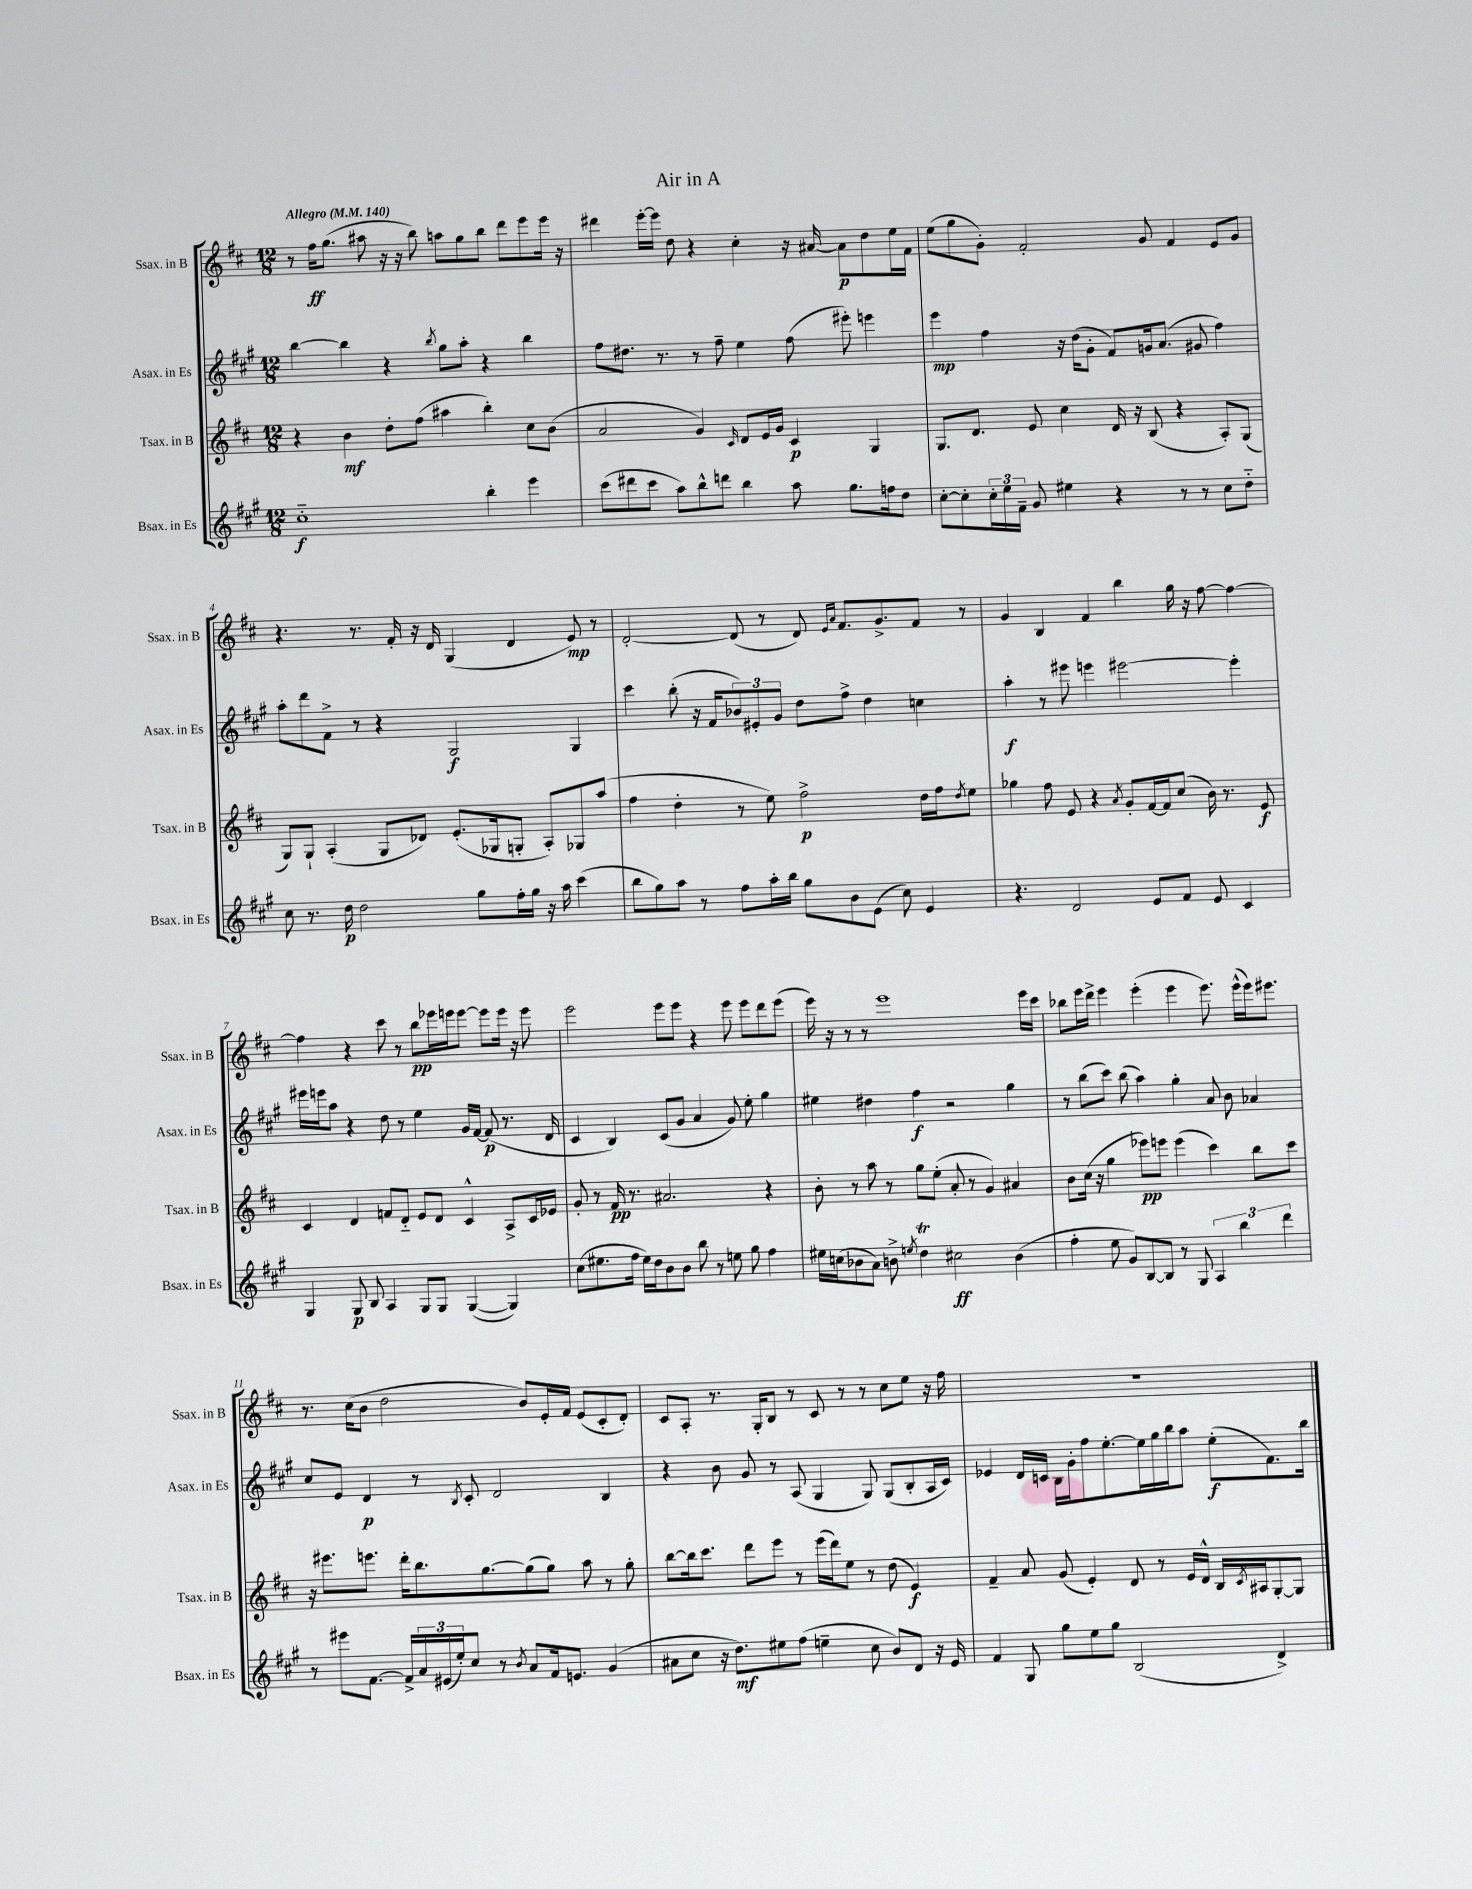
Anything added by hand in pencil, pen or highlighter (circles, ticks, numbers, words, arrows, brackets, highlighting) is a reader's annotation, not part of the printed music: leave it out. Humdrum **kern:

**kern	**dynam	**kern	**dynam	**kern	**dynam	**kern	**dynam
*part4	*part4	*part3	*part3	*part2	*part2	*part1	*part1
*staff4	*staff4	*staff3	*staff3	*staff2	*staff2	*staff1	*staff1
*I"Bsax. in Es	*	*I"Tsax. in B	*	*I"Asax. in Es	*	*I"Ssax. in B	*
*I'Bsax. in Es	*	*I'Tsax. in B	*	*I'Asax. in Es	*	*I'Ssax. in B	*
*clefG2	*	*clefG2	*	*clefG2	*	*clefG2	*
*k[f#c#g#]	*	*k[f#c#]	*	*k[f#c#g#]	*	*k[f#c#]	*
*M12/8	*	*M12/8	*	*M12/8	*	*M12/8	*
*MM140	*	*MM140	*	*MM140	*	*MM140	*
=1	=1	=1	=1	=1	=1	=1	=1
!	!	!	!	!	!	!LO:TX:a:B:t=Allegro	!
1cc#	f	4r	.	[4bb\	.	8r	.
.	.	.	.	.	.	16ff#\KL	ff
.	.	.	.	.	.	(8.gg\J	.
.	.	4b\	mf	4bb\]	.	.	.
.	.	.	.	.	.	8aa#X\	.
.	.	8dd'\L	.	4r	.	16r	.
.	.	.	.	.	.	16r	.
.	.	(8ff#\J	.	.	.	8bb\)	.
.	.	.	.	8qbb/	.	.	.
.	.	4aa#X\	.	8gg#\L	.	8aan\L	.
.	.	.	.	8aa'\J	.	8gg\	.
4bb'\	.	4bb'\)	.	4r	.	8bb\J	.
.	.	.	.	.	.	8ddd\L	.
4eee\	.	8cc#\L	.	4bb\	.	8eee\	.
.	.	(8b\J	.	.	.	16eee\Jk	.
.	.	.	.	.	.	16r	.
=2	=2	=2	=2	=2	=2	=2	=2
(8ccc#\L	.	2a/	.	8ff#\L	.	4ddd#X\	.
8ddd#X\	.	.	.	8.dd#X\J	.	.	.
8ccc#\J	.	.	.	.	.	[16eee'\LL	.
.	.	.	.	8.r	.	16eee\JJ]	.
8aa\L)	.	.	.	.	.	8dd\	.
8bb^^\	.	4g/)	.	8r	.	4r	.
8dddn\J	.	.	.	8ff#~\	.	.	.
.	.	16qqc#/	.	.	.	.	.
4bb\	.	8d/L	.	4ee\	.	4cc#'\	.
.	.	16e/L	.	.	.	.	.
.	.	16g/JJ	.	.	.	.	.
8aa\	.	4c#/	p	(8ff#\	.	16r	.
.	.	.	.	.	.	[16a#X/	.
8.gg#\L	.	.	.	8eee#X'\)	.	8a#\L]	p
.	.	4G/	.	4eeen\	.	8dd\	.
16ffn\k	.	.	.	.	.	.	.
8dd\J	.	.	.	.	.	16ee\L	.
.	.	.	.	.	.	16f#\JJ	.
=3	=3	=3	=3	=3	=3	=3	=3
[8cc#'\L	.	8.G/L	.	4eee\	mp	(8ee\L	.
8cc#'\]	.	.	.	.	.	8gg\	.
.	.	8.d/J	.	.	.	.	.
24cc#'\L	.	.	.	4ff#\	.	8g'\J)	.
24ee\	.	.	.	.	.	.	.
24f#~\JJ	.	.	.	.	.	.	.
8g#/	.	8e/	.	.	.	2f#'/	.
4ee#X\	.	4cc#\	.	16r	.	.	.
.	.	.	.	(16dd\KL	.	.	.
.	.	.	.	8g#'\J	.	.	.
4r	.	16d/	.	8f#/L)	.	.	.
.	.	16r	.	.	.	.	.
.	.	(8B/	.	16gn/k	.	8g/	.
.	.	.	.	(8.a/J	.	.	.
8r	.	4r	.	.	.	4f#/	.
8r	.	.	.	8g#X/	.	.	.
8cc#\L	.	8A'/L)	.	4ff#\)	.	8e/L	.
8dd\J	.	(8G/J	.	.	.	8g/J	.
!!LO:LB:g=z
=4	=4	=4	=4	=4	=4	=4	=4
8cc#\	.	8G/L)	.	8aa'\L	.	4.r	.
8.r	.	8G`/J	.	8ddd\	.	.	.
.	.	(4A'/	.	8f#^\J	.	.	.
16dd\	p	.	.	.	.	.	.
2dd\	.	.	.	8r	.	8.r	.
.	.	8G/L	.	4r	.	.	.
.	.	.	.	.	.	16f#'/	.
.	.	8d-X/J)	.	.	.	16r	.
.	.	.	.	.	.	16d/	.
.	.	(8.e'/L	.	2G#/	f	(4G/	.
8gg#\L	.	.	.	.	.	.	.
.	.	16G-X/k	.	.	.	.	.
16ff#'\L	.	8Gn'/J	.	.	.	4d/	.
16gg#\JJ	.	.	.	.	.	.	.
16r	.	8A'/L)	.	.	.	.	.
16aa\	.	.	.	.	.	.	.
(4ccc#\	.	8G-X/	.	4G#/	.	8e/)	mp
.	.	(8aa/J	.	.	.	8r	.
=5	=5	=5	=5	=5	=5	=5	=5
8bb\L	.	4ff#\	.	4ccc#\	.	[2d'/	.
8gg#\)	.	.	.	.	.	.	.
8aa\J	.	4dd'\	.	(8bb'\	.	.	.
8r	.	.	.	16r	.	.	.
.	.	.	.	16f#/KL	.	.	.
8ff#\L	.	8r	.	12b-X/)	.	(8d/]	.
.	.	.	.	12e#X'/	.	.	.
16aa'\L	.	8ee\)	.	.	.	8r	.
.	.	.	.	12g#/J	.	.	.
16bb\JJ	.	.	.	.	.	.	.
8gg#\L	.	2ff#^\	p	8dd\L	.	8d/)	.
.	.	.	.	.	.	16qqe/LL	.
.	.	.	.	.	.	16qqa/JJ	.
8b\	.	.	.	8ff#^\J	.	8.f#/L	.
(8e\J	.	.	.	4dd\	.	.	.
.	.	.	.	.	.	8.g^/	.
8cc#\)	.	.	.	.	.	.	.
4e/	.	16dd\LL	.	4ccn\	.	8f#/J	.
.	.	16ff#\J	.	.	.	.	.
.	.	8qdd/	.	.	.	.	.
.	.	8ee\J	.	.	.	8r	.
=6	=6	=6	=6	=6	=6	=6	=6
4.r	.	4gg-X\	.	4aa'\	f	4g/	.
.	.	8ff#\	.	8r	.	4B/	.
2d/	.	8e/	.	8eee#X\	.	.	.
.	.	4r	.	4eeen\	.	4f#/	.
.	.	8qa/	.	.	.	.	.
.	.	8g'/L	.	[2eee#X\	.	4bb\	.
8e/L	.	[16f#/L	.	.	.	.	.
.	.	16f#/J]	.	.	.	.	.
8f#/J	.	(8cc#/J	.	.	.	16gg\	.
.	.	.	.	.	.	16r	.
8e/	.	16b\)	.	.	.	[8ff#\	.
.	.	8.r	.	.	.	.	.
4c#/	.	.	.	4eee#'\]	.	4ff#\_	.
.	.	8e/	f	.	.	.	.
!!LO:LB:g=z
=7	=7	=7	=7	=7	=7	=7	=7
4G#/	.	4c#/	.	16eee#X\LL	.	4ff#\]	.
.	.	.	.	16eeen\J	.	.	.
.	.	.	.	8aa\J	.	.	.
8G#/	p	4d/	.	4r	.	4r	.
8B/	.	.	.	.	.	.	.
4A/	.	8fn/L	.	8dd\	.	8ccc#\	.
.	.	8d/J	.	8r	.	8r	.
8G#/L	.	8e/L	.	4ee\	.	8bb\L	pp
8G#/J	.	8d/J	.	.	.	16eee-X\L	.
.	.	.	.	.	.	16eeen\J	.
([4G#/	.	4c#^^/	.	16g#/LL	.	[8eee\J	.
.	.	.	.	[16f#/JJ	.	.	.
.	.	.	.	(8f#/]	p	8eee\L]	.
4G#/])	.	8A^/L	.	8.r	.	16eee\Jk	.
.	.	.	.	.	.	16r	.
.	.	16c#/L	.	.	.	8eee\	.
.	.	16e-X/JJ	.	16d/	.	.	.
=8	=8	=8	=8	=8	=8	=8	=8
(8cc#\L	.	8g'/	.	4c#/	.	2eee\	.
8.ee#X\	.	8r	.	.	.	.	.
.	.	16f#/	pp	4B/)	.	.	.
16ff#\Jk	.	8.r	.	.	.	.	.
16ee#\LL)	.	.	.	.	.	.	.
16dd\J	.	.	.	.	.	.	.
8b\	.	2.a#X/	.	(8c#/L	.	8eee\L	.
8b\J	.	.	.	8g#/J	.	8eee\J	.
8bb\	.	.	.	4a/	.	4r	.
8r	.	.	.	.	.	.	.
8een\	.	.	.	8g#/)	.	8eee\	.
8gg#\	.	.	.	8ee'\	.	8eee\L	.
4ff#\	.	4r	.	4gg#\	.	8ddd\	.
.	.	.	.	.	.	(8eee\J	.
=9	=9	=9	=9	=9	=9	=9	=9
16ee#X\LL	.	8b'\	.	4ee#X\	.	16eee\)	.
(16ccn\J	.	.	.	.	.	16r	.
8b-X\	.	8r	.	.	.	8r	.
8a\J)	.	8aa\	.	4dd#X\	.	8r	.
8bn^\	.	8r	.	.	.	1eee	.
8qeen/	.	.	.	.	.	.	.
4ddT\	.	8gg\L	.	4ff#\	f	.	.
.	.	(8ee'\J	.	.	.	.	.
2cc#X\	ff	8a'/	.	2r	.	.	.
.	.	8r	.	.	.	.	.
.	.	4g/)	.	.	.	.	.
(4b\	.	4a#X/	.	4gg#\	.	.	.
.	.	.	.	.	.	16eee\LL	.
.	.	.	.	.	.	16ccc#\JJ	.
=10	=10	=10	=10	=10	=10	=10	=10
4ff#'\	.	8b\L	.	8r	.	8bb-X\L	.
.	.	(16cc#\Jk	.	(8bb\L	.	16eee\L	.
.	.	16r	.	.	.	16ddd^\JJ	.
8ee\	.	4gg\	.	8ccc#\J)	.	4eee\	.
8g#/L)	.	.	.	(8bb\	.	.	.
[8B/	.	8eee-X\L)	pp	4aa\)	.	(4eee'\	.
8B/J]	.	8eeen\J	.	.	.	.	.
8r	.	(4eee\	.	4gg#'\	.	4eee\	.
8G#/	.	.	.	.	.	.	.
6A/	.	4ccc#\)	.	8a/	.	8.eee\)	.
.	.	.	.	8b\	.	.	.
6bb\	.	.	.	.	.	.	.
.	.	.	.	.	.	(16eee^^\LL	.
.	.	8bb\L	.	4a-X/	.	16eee\J)	.
.	.	.	.	.	.	8.eee#X\J	.
6ddd\	.	.	.	.	.	.	.
.	.	8ccc#\J	.	.	.	.	.
!!LO:LB:g=z
=11	=11	=11	=11	=11	=11	=11	=11
8r	.	16r	.	8cc#/L	.	8.r	.
.	.	8.eee#X\L	.	.	.	.	.
8eee#X\L	.	.	.	8e/J	.	.	.
.	.	.	.	.	.	(16cc#\KL	.
[8.f#\J	.	8.eeen\J	.	4d/	p	8b\J	.
.	.	.	.	.	.	2dd\	.
16f#^/LL]	.	16ddd'\KL	.	.	.	.	.
24a/	.	8.bb\	.	8r	.	.	.
(24e#X/	.	.	.	.	.	.	.
24ee'/J)	.	.	.	.	.	.	.
.	.	.	.	8qB/	.	.	.
8cc#/J	.	.	.	8c#'/	.	.	.
.	.	[8.gg\	.	.	.	.	.
8r	.	.	.	2d/	.	.	.
8qb/	.	.	.	.	.	.	.
8a/L	.	(8gg\]	.	.	.	8b/L)	.
16f#/k	.	8gg\J)	.	.	.	16e'/L	.
8.en/J	.	.	.	.	.	16f#/JJ	.
.	.	8aa\	.	.	.	(8e/L	.
(4g#/	.	8r	.	4B/	.	8c#'/	.
.	.	8gg'\	.	.	.	8d'/J)	.
=12	=12	=12	=12	=12	=12	=12	=12
8a#X\L	.	[8bb\L	.	4r	.	8c#/L	.
8cc#\J	.	16bb\k]	.	.	.	8A'/J	.
.	.	8.ccc#\J	.	.	.	.	.
16r	.	.	.	8b\	.	8.r	.
8.dd\L)	mf	.	.	.	.	.	.
.	.	8ddd\L	.	8g#/	.	.	.
.	.	.	.	.	.	16G'/KL	.
8ee#X\	.	8eee\J	.	8r	.	8B/J	.
(8ff#\J	.	8r	.	(8A/	.	8r	.
4een~\	.	(16eee\LL	.	4G#/	.	8c#/	.
.	.	16ddd\J)	.	.	.	.	.
.	.	8ee\J	.	.	.	8r	.
8cc#\	.	8r	.	8G#/)	.	8r	.
8b/L)	.	(8dd\	.	(8G#/L	.	8cc#\L	.
8d/J	.	4e/)	f	8B'/	.	8ee\J	.
16r	.	.	.	16A/L	.	16r	.
16e/	.	.	.	16c#/JJ)	.	16ff#\	.
=13	=13	=13	=13	=13	=13	=13	=13
4f#/	.	4f#~/	.	4e-X/	.	1.r	.
8G#/	.	8a/	.	16d/LL	.	.	.
.	.	.	.	16cn/JJ	.	.	.
8gg#\L	.	(8g/	.	16B\LL	.	.	.
.	.	.	.	16g#'\J	.	.	.
8ee\	.	4e'/)	.	8ff#\	.	.	.
8gg#\J	.	.	.	[8.ee'\	.	.	.
(2B/	.	8d/	.	.	.	.	.
.	.	.	.	16ee\L]	.	.	.
.	.	8r	.	16gg#\	.	.	.
.	.	.	.	16bb\J	.	.	.
.	.	16e/LL	.	8aa\J	.	.	.
.	.	16d^^/JJ	.	.	.	.	.
.	.	16B/LL	.	(8ee'\L	f	.	.
.	.	8qc#/	.	.	.	.	.
.	.	16A#X/J	.	.	.	.	.
4d^/)	.	[8G'/	.	8.f#\)	.	.	.
.	.	8G/J]	.	.	.	.	.
.	.	.	.	16bb\Jk	.	.	.
==	==	==	==	==	==	==	==
*-	*-	*-	*-	*-	*-	*-	*-
